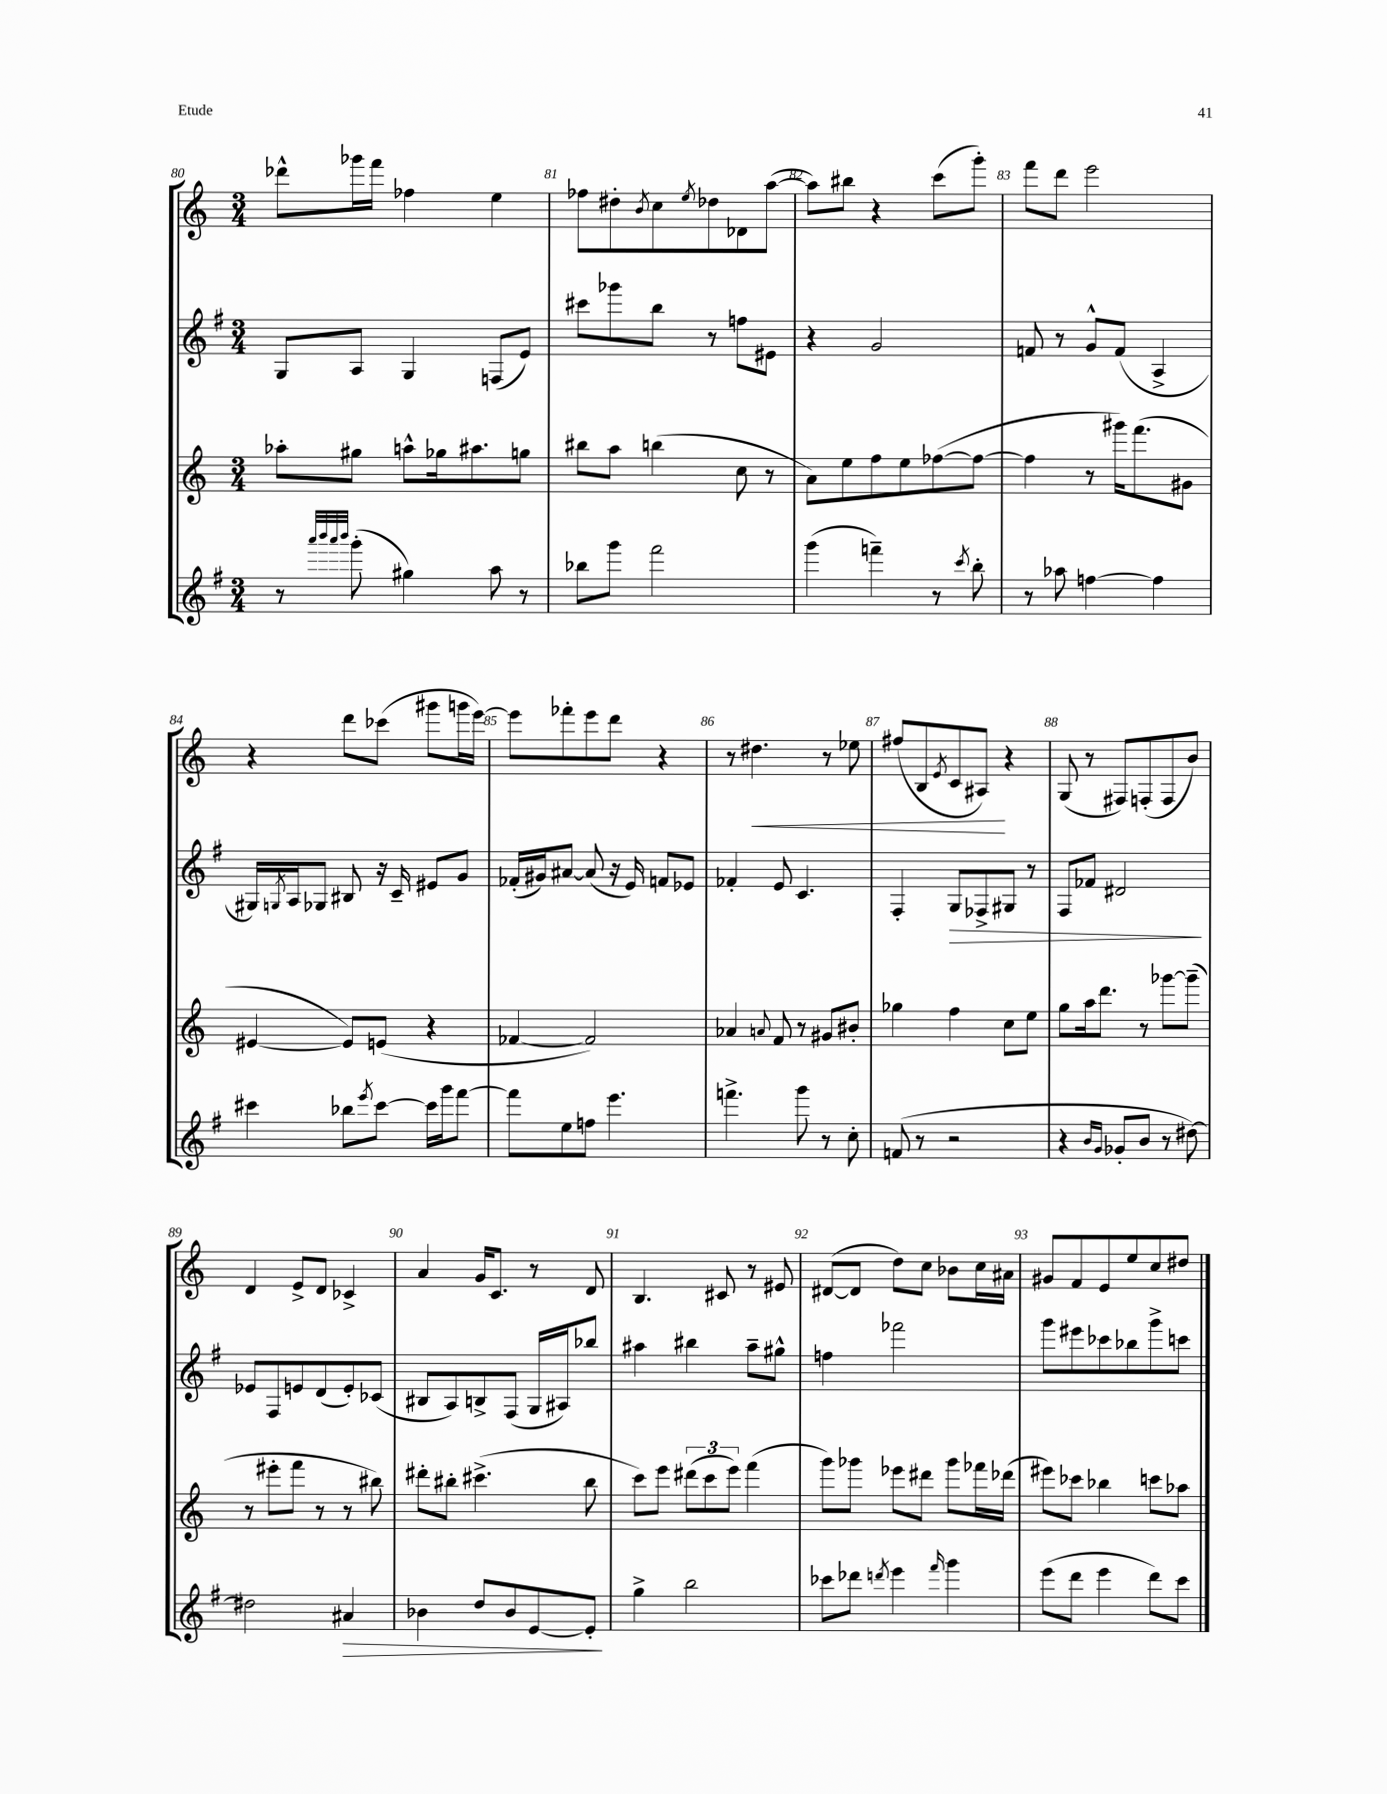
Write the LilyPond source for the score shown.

<<
\new StaffGroup <<
\new Staff = "s0" {
    \clef treble \key c \major \numericTimeSignature \time 3/4
    des'''8-^ ges'''16 f'''16 fes''4 e''4 |
    fes''8 dis''8-. \acciaccatura { b'8 } c''8 \acciaccatura { e''8 } des''8 des'8 a''8~( |
    a''8) bis''8 r4 c'''8( g'''8-.) |
    f'''8 d'''8 e'''2 |
    r4 d'''8 ces'''8( gis'''8 g'''16 e'''16~) |
    e'''8 fes'''8-. e'''8 d'''8 r4 |
    r8 dis''4.\< r8 ees''8 |
    fis''8( b8 \acciaccatura { e'8 } c'8 ais8\!) r4 |
    g8( r8 fis8) f8-.( f8 b'8) |
    d'4 e'8-> d'8 ces'4-> |
    a'4 g'16 c'8. r8 d'8 |
    b4. cis'8 r8 eis'8 |
    dis'8~( dis'8 d''8) c''8 bes'8 c''16 ais'16 |
    gis'8 f'8 e'8 e''8 c''8 dis''8 \bar "|." |
}
\new Staff = "s1" {
    \clef treble \key g \major \numericTimeSignature \time 3/4
    g8 a8 g4 f8( e'8) |
    cis'''8 ges'''8 b''8 r8 f''8 eis'8 |
    r4 g'2 |
    f'8 r8 g'8-^ f'8( a4-> |
    gis16) \acciaccatura { g8 } a16 ges8 bis8 r16 c'16-- eis'8 g'8 |
    fes'16-.( gis'16) ais'8~ ais'8( r16 e'16) f'8 ees'8 |
    fes'4-. e'8 c'4. |
    fis4-. g8\> fes8-> gis8 r8 |
    fis8 fes'8 dis'2\! |
    ees'8 fis8 e'8 d'8( e'8-.) ces'8( |
    bis8 a8) b8-> fis8( g16 ais16) bes''8 |
    ais''4 bis''4 ais''8-- gis''8-^ |
    f''4 fes'''2 |
    g'''8 eis'''8 ces'''8 bes''8 g'''8-> c'''8 \bar "|." |
}
\new Staff = "s2" {
    \clef treble \key c \major \numericTimeSignature \time 3/4
    aes''8-. gis''8 a''8-^ ges''16 ais''8. g''8 |
    bis''8 a''8 b''4( c''8 r8 |
    a'8) e''8 f''8 e''8 fes''8~( fes''8~ |
    fes''4 r8 gis'''16) f'''8.( gis'8 |
    eis'4~ eis'8) e'8( r4 |
    fes'4~ fes'2) |
    aes'4 \appoggiatura { a'8 } f'8 r8 gis'8 bis'8-. |
    ges''4 f''4 c''8 e''8 |
    g''8 a''16 d'''8. r8 ges'''8~ ges'''8--( |
    r8 eis'''8-. f'''8 r8 r8 bis''8) |
    dis'''8-. bis''8-. cis'''4.->( bis''8 |
    c'''8) e'''8 \tuplet 3/2 { dis'''8( c'''8 e'''8) } f'''4( |
    g'''8) ges'''8 ees'''8 dis'''8 ges'''8 fes'''16 des'''16( |
    eis'''8) ces'''8 bes''4 c'''8 aes''8 \bar "|." |
}
\new Staff = "s3" {
    \clef treble \key g \major \numericTimeSignature \time 3/4
    r8 \grace { a'''32 b'''32 a'''32 b'''32 } g'''8-.( gis''4) a''8 r8 |
    bes''8 g'''8 fis'''2 |
    g'''4( f'''4--) r8 \acciaccatura { c'''8 } b''8-. |
    r8 aes''8 f''4~ f''4 |
    cis'''4 bes''8 \acciaccatura { e'''8 } cis'''8~ cis'''16 g'''16 fis'''8~ |
    fis'''8 e''8 f''8 e'''4. |
    f'''4.-> g'''8 r8 c''8-. |
    f'8( r8 r2 |
    r4 \grace { b'16 g'16 } ges'8-. b'8 r8 dis''8~) |
    dis''2 ais'4\> |
    bes'4 d''8 bes'8 e'8~ e'8-.\! |
    g''4-> b''2 |
    ces'''8 des'''8 \acciaccatura { d'''8 } e'''4 \grace { fis'''16 } g'''4 |
    e'''8( d'''8 e'''4 d'''8) c'''8 \bar "|." |
}
>>
>>
\layout { \context { \Score currentBarNumber = #80 \override BarNumber.break-visibility = ##(#f #t #t) barNumberVisibility = #all-bar-numbers-visible } }
